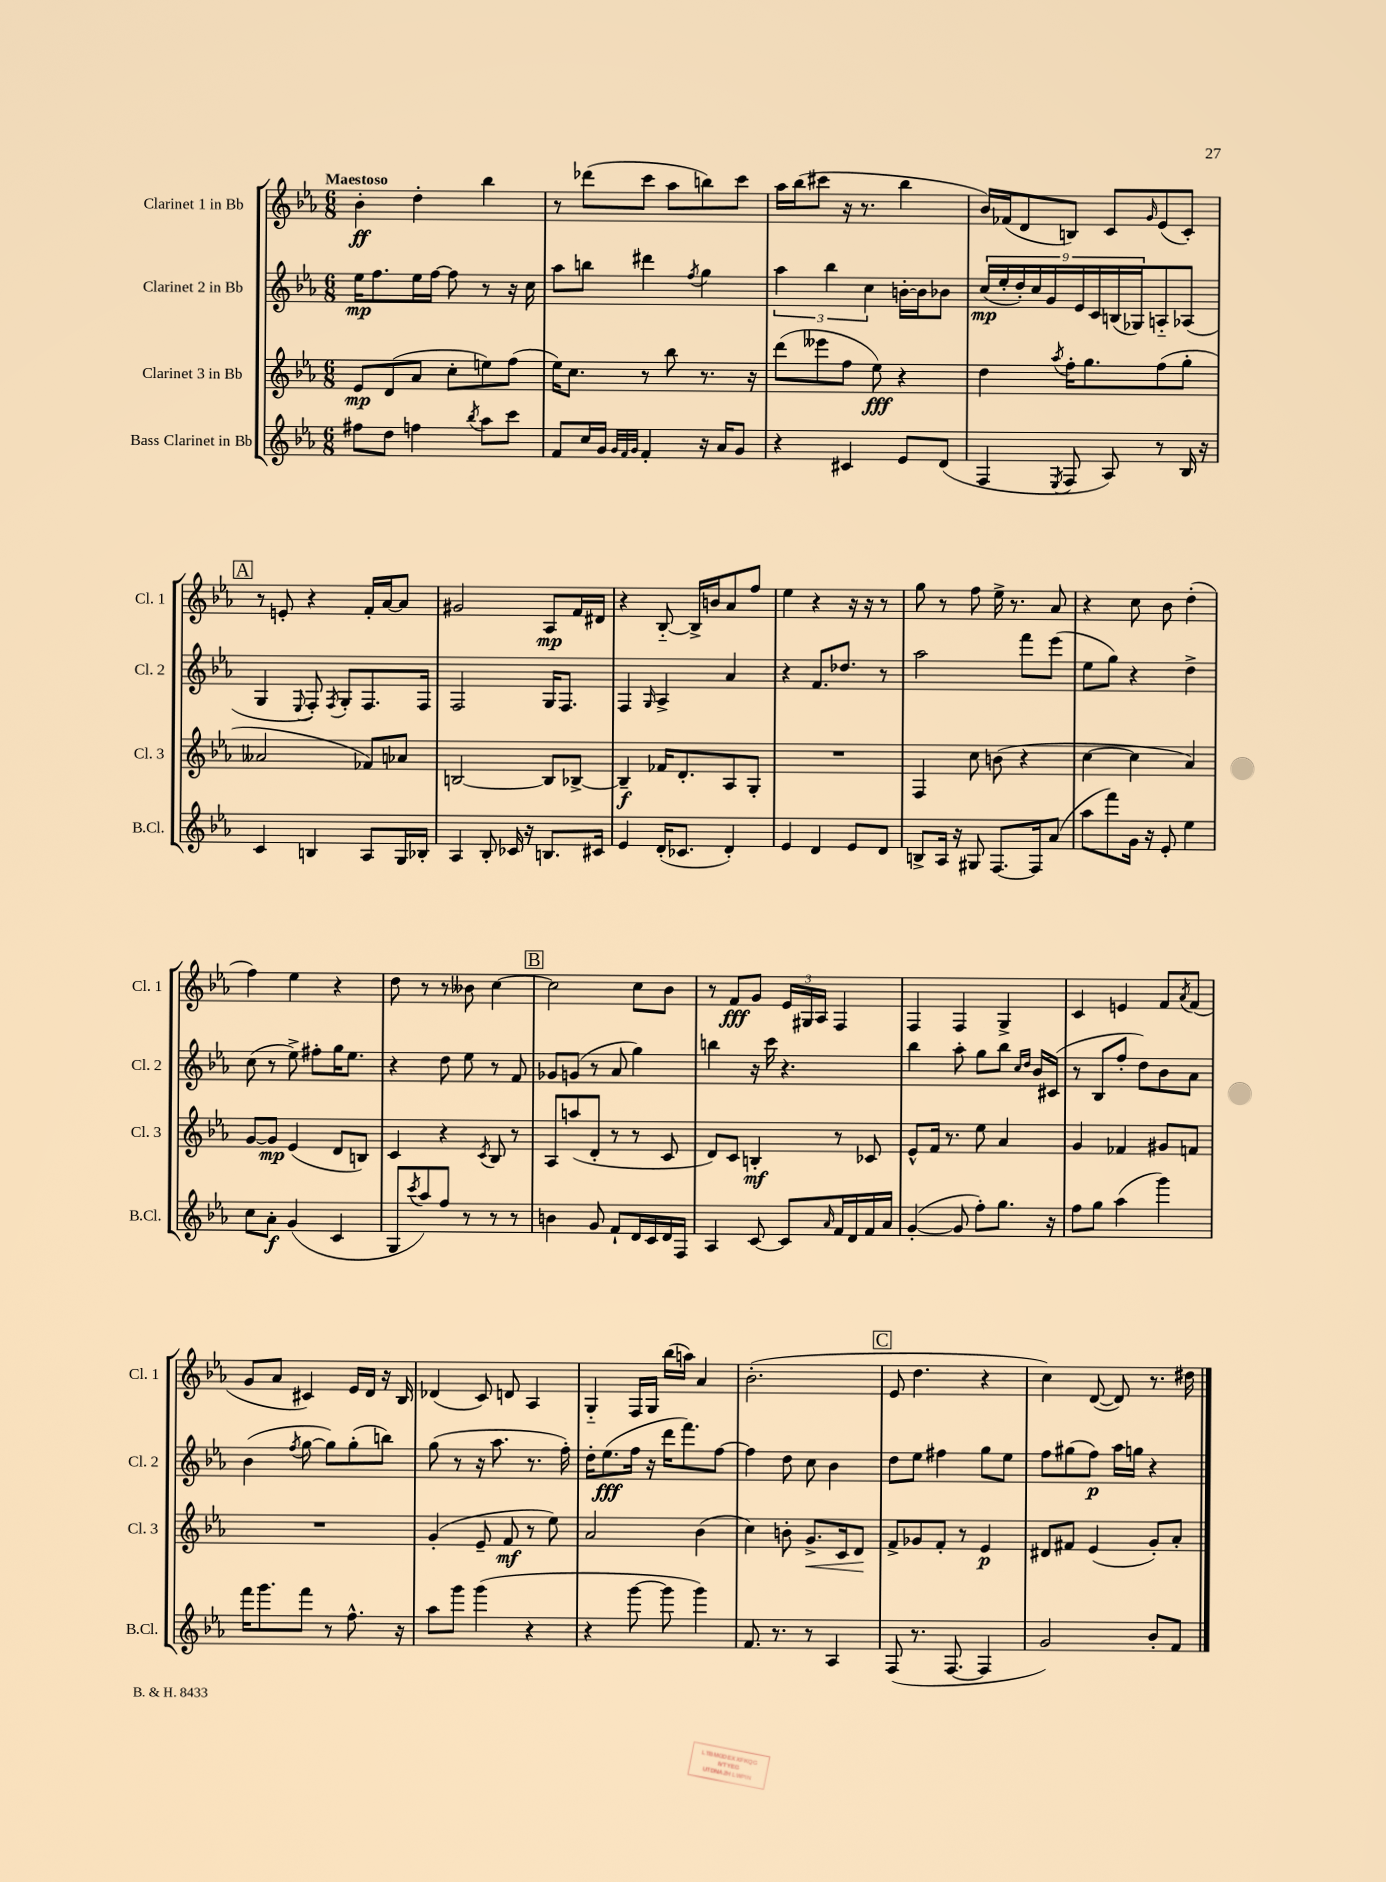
<<
\new StaffGroup <<
\new Staff = "s0" \with { instrumentName = "Clarinet 1 in Bb" shortInstrumentName = "Cl. 1" } {
    \clef treble \key ees \major \numericTimeSignature \time 6/8 \tempo "Maestoso"
    bes'4-.\ff d''4-. bes''4 |
    r8 des'''8( c'''8 aes''8 b''8) c'''8 |
    aes''16 bes''16( cis'''8 r16 r8. bes''4 |
    bes'16) fes'16( d'8 b8) c'8 \grace { g'16 } ees'8( c'8-.) |
    \mark \markup { \box "A" } r8 e'8-. r4 f'16-. aes'16~ aes'8 |
    gis'2 aes8\mp f'16 dis'16 |
    r4 bes8~-_ bes16-> b'16 aes'8 f''8 |
    ees''4 r4 r16 r16 r8 |
    g''8 r8 f''8 ees''16-> r8. aes'8 |
    r4 c''8 bes'8 d''4-.( |
    f''4) ees''4 r4 |
    d''8 r8 r8 beses'8 c''4~ |
    \mark \markup { \box "B" } c''2 c''8 bes'8 |
    r8 f'8\fff g'8 \tuplet 3/2 { ees'16 gis16 aes16 } f4 |
    f4 f4 g4-> |
    c'4 e'4 f'8 \acciaccatura { aes'8 } f'8( |
    g'8 aes'8 cis'4) ees'16 d'16 r16 bes16 |
    des'4( c'8) d'8 aes4 |
    g4-_ f16 g16 bes''16( a''16) aes'4 |
    bes'2.-.( |
    \mark \markup { \box "C" } ees'8 d''4. r4 |
    c''4) d'8~( d'8) r8. dis''16 \bar "|." |
}
\new Staff = "s1" \with { instrumentName = "Clarinet 2 in Bb" shortInstrumentName = "Cl. 2" } {
    \clef treble \key ees \major \numericTimeSignature \time 6/8
    ees''16\mp f''8. ees''16 f''16~ f''8 r8 r16 c''16 |
    aes''8 b''8 dis'''4 \acciaccatura { f''8 } g''4 |
    \tuplet 3/2 { aes''4 bes''4 c''4 } b'16~-. b'16 bes'8 |
    \tuplet 9/8 { c''16\mp( ees''16-. d''16-.) c''16 g'16 ees'16 c'16 b16( ges16) } a8-_ aes8( |
    \mark \markup { \box "A" } g4 \appoggiatura { ees8 } f8-.) \acciaccatura { f8 } g8-. f8. f16 |
    f2 g16 f8. |
    f4 \grace { g16 } aes4-> aes'4 |
    r4 f'8. des''8. r8 |
    aes''2 f'''8 ees'''8( |
    ees''8 g''8) r4 d''4-> |
    c''8( r8 ees''8->) fis''8-. g''16 ees''8. |
    r4 d''8 ees''8 r8 f'8 |
    \mark \markup { \box "B" } ges'8 g'8( r8 aes'8 g''4) |
    b''4 r16 c'''16 r4. |
    bes''4 aes''8-. g''8 bes''8 \grace { c''16 d''16 } bes'16 cis'16( |
    r8 bes8 f''8-. d''8) bes'8 aes'8 |
    bes'4( \acciaccatura { f''8 } g''8~ g''8) g''8-.( b''8) |
    g''8( r8 r16 aes''8. r8. f''16-.) |
    d''16-. ees''8.\fff( f''16 r16 d'''16 f'''8.) f''8~ |
    f''4 d''8 c''8 bes'4 |
    \mark \markup { \box "C" } d''8 ees''8 fis''4 g''8 ees''8 |
    f''8 gis''8( f''8\p) aes''16 g''16 r4 \bar "|." |
}
\new Staff = "s2" \with { instrumentName = "Clarinet 3 in Bb" shortInstrumentName = "Cl. 3" } {
    \clef treble \key ees \major \numericTimeSignature \time 6/8
    ees'8\mp d'8( aes'8 c''8-. e''8) f''8( |
    ees''16) c''8. r8 bes''8 r8. r16 |
    d'''8( eeses'''8 f''8 ees''8\fff) r4 |
    d''4 \acciaccatura { aes''8 } f''16-. g''8. f''8( g''8-. |
    \mark \markup { \box "A" } aeses'2 fes'8) aes'8 |
    b2~ b8 bes8~-> |
    bes4--\f fes'16 d'8.-. aes8 g8-. |
    R2. |
    f4 c''8 b'8( r4 |
    c''4~ c''4 aes'4) |
    g'8~ g'8\mp ees'4( d'8 b8) |
    c'4 r4 \acciaccatura { c'8 } bes8 r8 |
    \mark \markup { \box "B" } aes8 a''8( d'8-. r8 r8 c'8 |
    d'8) c'8 b4-.\mf r8 ces'8 |
    ees'8-^ f'16 r8. ees''8 aes'4 |
    g'4 fes'4 gis'8 f'8 |
    R2. |
    g'4-.( ees'8-- f'8\mf r8 ees''8) |
    aes'2 bes'4( |
    c''4) b'8-. g'8.->\< c'16 d'8\! |
    \mark \markup { \box "C" } f'8-> ges'8 f'8-. r8 ees'4\p |
    dis'8 fis'8 ees'4( g'8-.) aes'8-. \bar "|." |
}
\new Staff = "s3" \with { instrumentName = "Bass Clarinet in Bb" shortInstrumentName = "B.Cl." } {
    \clef treble \key ees \major \numericTimeSignature \time 6/8
    fis''8 d''8 f''4 \acciaccatura { bes''8 } aes''8 c'''8 |
    f'8 c''16 g'16 \grace { g'32 f'32 g'32 } f'4-. r16 aes'16 g'8 |
    r4 cis'4 ees'8 d'8( |
    f4 \acciaccatura { ees8 } f8 aes8) r8 bes16 r16 |
    \mark \markup { \box "A" } c'4 b4 aes8 g16 bes16-. |
    aes4 bes8-. ces'16 r16 b8. cis'16 |
    ees'4 d'16-.( ces'8. d'4-.) |
    ees'4 d'4 ees'8 d'8 |
    b8-> aes16 r16 gis8 f8.~ f16 aes'8( |
    aes''8 f'''8) g'16 r16 ees'8-. ees''4 |
    c''8 aes'8-.\f g'4( c'4 |
    g8 \acciaccatura { c'''8 } aes''8) f''8 r8 r8 r8 |
    \mark \markup { \box "B" } b'4 g'8 f'8-! d'16 c'16 d'16 f16 |
    aes4 c'8~ c'8 \grace { aes'16 } f'16 d'16 f'16 aes'16 |
    g'4~-.( g'8 f''8-.) g''8. r16 |
    f''8 g''8 aes''4( g'''4) |
    f'''16 g'''8. f'''8 r8 f''8.-^ r16 |
    aes''8 g'''8 g'''4( r4 |
    r4 g'''8~ g'''8 g'''4) |
    f'8. r8. r8 aes4 |
    \mark \markup { \box "C" } f8( r8. f8.~ f4 |
    g'2) bes'8-. f'8 \bar "|." |
}
>>
>>
\layout { \context { \Score \remove "Bar_number_engraver" } }
